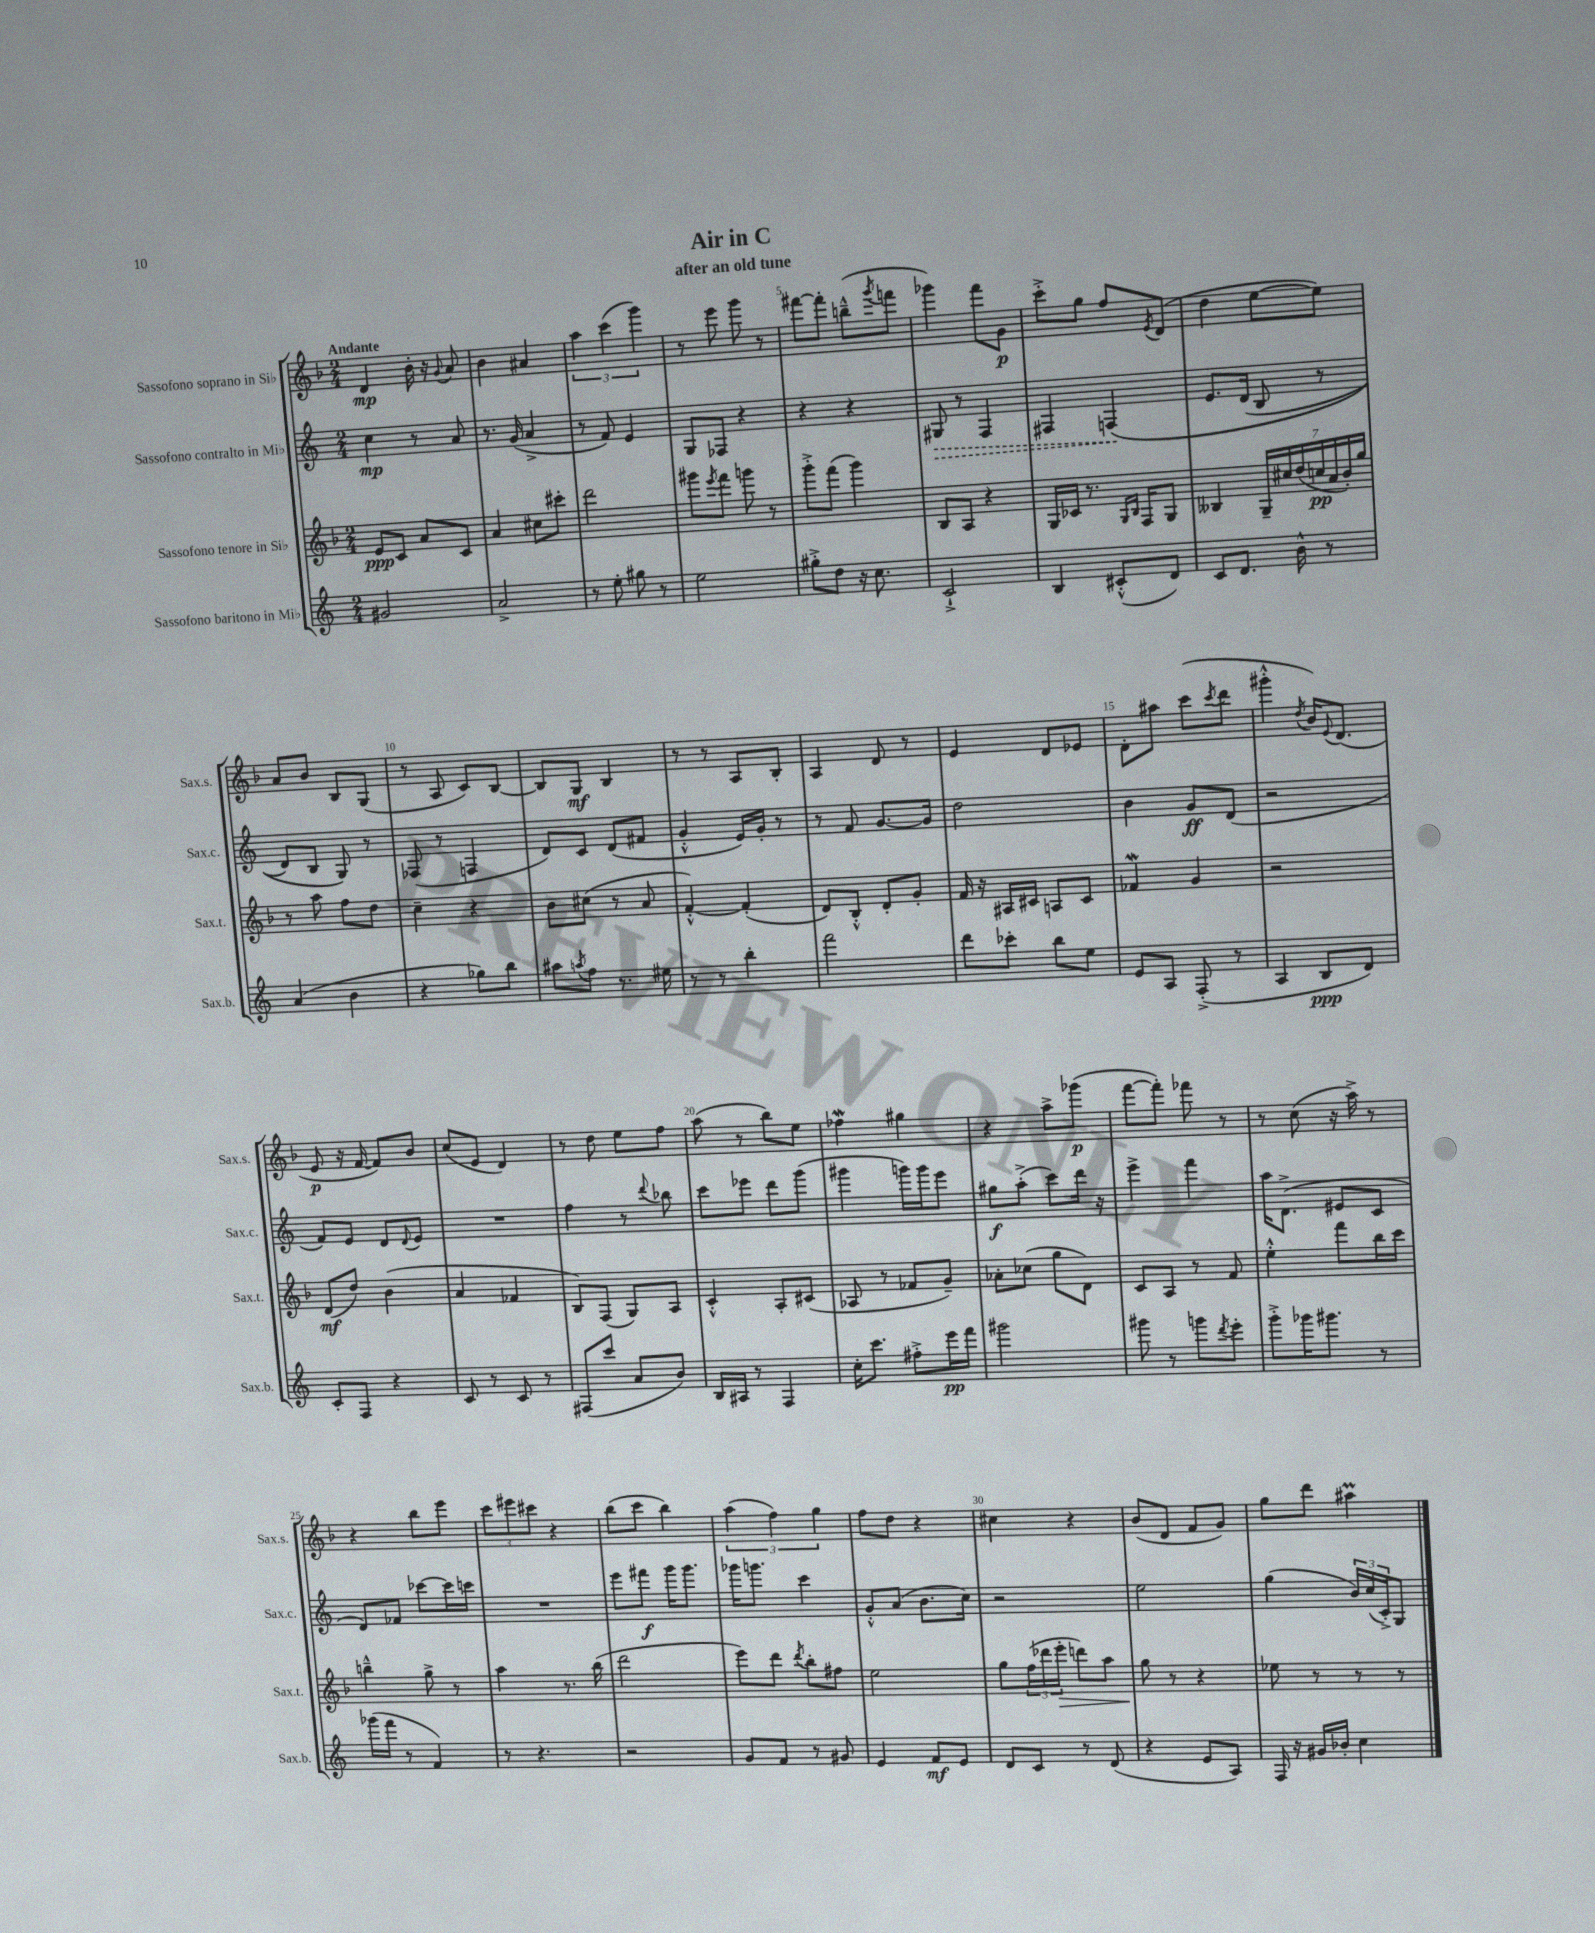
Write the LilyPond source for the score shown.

\header { title = "Air in C" subtitle = "after an old tune" }
<<
\new StaffGroup <<
\new Staff = "s0" \with { instrumentName = "Sassofono soprano in Sib" shortInstrumentName = "Sax.s." } {
    \clef treble \key f \major \numericTimeSignature \time 2/4 \tempo "Andante"
    d'4\mp bes'16-. r16 \appoggiatura { g'8 } a'8 |
    bes'4 ais'4 |
    \tuplet 3/2 { a''4 c'''4( g'''4) } |
    r8 e'''8 g'''8 r8 |
    fis'''8~ fis'''8-. b''8---^( \acciaccatura { g'''8 } f'''8 |
    ges'''4) f'''8 g'8\p |
    c'''8-.-> g''8 f''8 \acciaccatura { e'8 } d'8( |
    d''4 e''8~ e''8) |
    a'8 bes'8 bes8 g8( |
    r8 a8 c'8) bes8~ |
    bes8 g8\mf bes4 |
    r8 r8 a8 bes8-. |
    a4 d'8 r8 |
    e'4 d'8 ees'8 |
    d'8-. ais''8 c'''8( \acciaccatura { c'''8 } d'''8 |
    gis'''4-.-^ \acciaccatura { d''8 } bes'16) \appoggiatura { e'8 } d'8.( |
    e'8\p r16 f'16~ f'8) bes'8 |
    c''8( e'8 d'4) |
    r8 d''8 e''8 f''8 |
    a''8( r8 bes''8) e''8 |
    fes''4\mordent gis''4 |
    r4 a''8-> ges'''8\p( |
    f'''8~ f'''8-.) fes'''8 r8 |
    r8 c''8( r16 a''16->) r8 |
    r4 bes''8 e'''8 |
    \tuplet 3/2 { c'''8 eis'''8 cis'''8 } r4 |
    bes''8( c'''8 bes''4) |
    \tuplet 3/2 { a''4( f''4) g''4 } |
    f''8 d''8 r4 |
    cis''4 r4 |
    bes'8( d'8 f'8 g'8) |
    g''8 d'''8 ais''4\prall \bar "|." |
}
\new Staff = "s1" \with { instrumentName = "Sassofono contralto in Mib" shortInstrumentName = "Sax.c." } {
    \clef treble \key c \major \numericTimeSignature \time 2/4
    c''4\mp r8 a'8 |
    r8. g'16( a'4-> |
    r8 f'8) e'4 |
    g8 fes8 r4 |
    r4 r4 |
    \once \override Hairpin.style = #'dashed-line gis8\> r8 f4 |
    fis4 f4\!\( |
    e'8. d'16( b8 r8 |
    d'8) b8 g8\) r8 |
    fes8( r8 f4 |
    d'8) c'8 d'8( fis'8 |
    g'4-.-^ e'16) g'16-. r8 |
    r8 f'8 g'8.~ g'16 |
    d''2 |
    b'4 g'8\ff d'8( |
    r2 |
    f'8) e'8 d'8 \appoggiatura { d'8 } e'8 |
    R2 |
    f''4 r8 \appoggiatura { d'''8 } bes''8 |
    c'''8 ees'''8 d'''8 g'''8( |
    gis'''4 g'''16) g'''16 e'''8 |
    gis''8\f a''8-.->( c'''8) d'''16 r16 |
    e'''4-> f'''4 |
    a''16 d'8.->( eis'8 c'8 |
    d'8) fes'8 ces'''8~ ces'''16 c'''16 |
    R2 |
    e'''8 fis'''8\f g'''16 g'''8. |
    ges'''16 g'''8. c'''4 |
    g'8-.-^ a'8( b'8. c''16) |
    r2 |
    e''2 |
    g''4( \tuplet 3/2 { b'16) c''16( c'16-.->) } g8 \bar "|." |
}
\new Staff = "s2" \with { instrumentName = "Sassofono tenore in Sib" shortInstrumentName = "Sax.t." } {
    \clef treble \key f \major \numericTimeSignature \time 2/4
    e'8\ppp c'8 a'8 c'8 |
    a'4 cis''8 cis'''8-. |
    d'''2 |
    gis'''8 \acciaccatura { e'''8 } f'''8 g'''8 r8 |
    g'''8-.-> f'''8( g'''4) |
    bes8 a8 r4 |
    g16 ces'16 r8. \grace { g16 bes16 } f16 g8 |
    beses4 \tuplet 7/4 { g16-- cis''16 d''16( c''16\pp a'16 bes'16-.) g''16 } |
    r8 a''8 f''8 d''8 |
    c''4-- r4 |
    bes'8 cis''8( r8 a'8 |
    f'4~-.-^) f'4-.( |
    d'8) bes8-.-^ d'8-. g'8-. |
    f'16 r16 ais16 cis'16 a8 cis'8 |
    fes'4\mordent g'4 |
    r2 |
    d'8\mf( d''8) bes'4( |
    a'4 fes'4 |
    bes8) f8( g8) a8 |
    c'4-.-^ a8-. cis'8( |
    aes8 r8 fes'8 g'8--) |
    aes'8-. ces''8( g''8 d'8) |
    c'8 a8 r8 f'8 |
    e''4-.-^ f'''8 bes''16 c'''16 |
    b''4---^ g''8-> r8 |
    a''4 r8. bes''16( |
    d'''2 |
    e'''8) d'''8 \acciaccatura { d'''8 } bes''8-. fis''8 |
    e''2 |
    g''8 \tuplet 3/2 { f''16( des'''16 e'''16-.\> } d'''8) a''8 |
    g''8\! r8 r4 |
    ees''8 r8 r8 r8 \bar "|." |
}
\new Staff = "s3" \with { instrumentName = "Sassofono baritono in Mib" shortInstrumentName = "Sax.b." } {
    \clef treble \key c \major \numericTimeSignature \time 2/4
    gis'2 |
    a'2-> |
    r8 e''8-. gis''8 r8 |
    e''2 |
    gis''8-.-> d''8 r16 c''8. |
    c'2-!-> |
    b4 cis'8-.-^( d'8) |
    c'8 d'8. b'16-^ r8 |
    a'4( b'4 |
    r4 ges''8) b''8 |
    ais''8 \acciaccatura { a''8 } f''8 r8. eis''16 |
    r8 r8 b''4-. |
    f'''2 |
    d'''8 ces'''8-. b''8 e''8 |
    e'8 a8 f8-.->( r8 |
    a4 b8\ppp d'8) |
    c'8-. f8 r4 |
    c'8 r8 c'8 r8 |
    fis8( c'''8 a'8 b'8) |
    b16 ais16 r8 f4 |
    c''16-. c'''8. fis''8-.-> e'''16\pp f'''16 |
    gis'''2 |
    gis'''8 r8 g'''8 \acciaccatura { d'''8 } e'''8-. |
    g'''8-.-> ges'''16 gis'''8. r8 |
    ges'''16( f'''16 r8 f'4) |
    r8 r4. |
    r2 |
    g'8 f'8 r8 gis'8 |
    e'4 f'8\mf e'8 |
    d'8 c'8 r8 d'8( |
    r4 e'8 a8) |
    f16 r16 gis'16 bes'16-. c''4 \bar "|." |
}
>>
>>
\layout { \context { \Score \override BarNumber.break-visibility = ##(#f #t #t) barNumberVisibility = #(every-nth-bar-number-visible 5) } }
